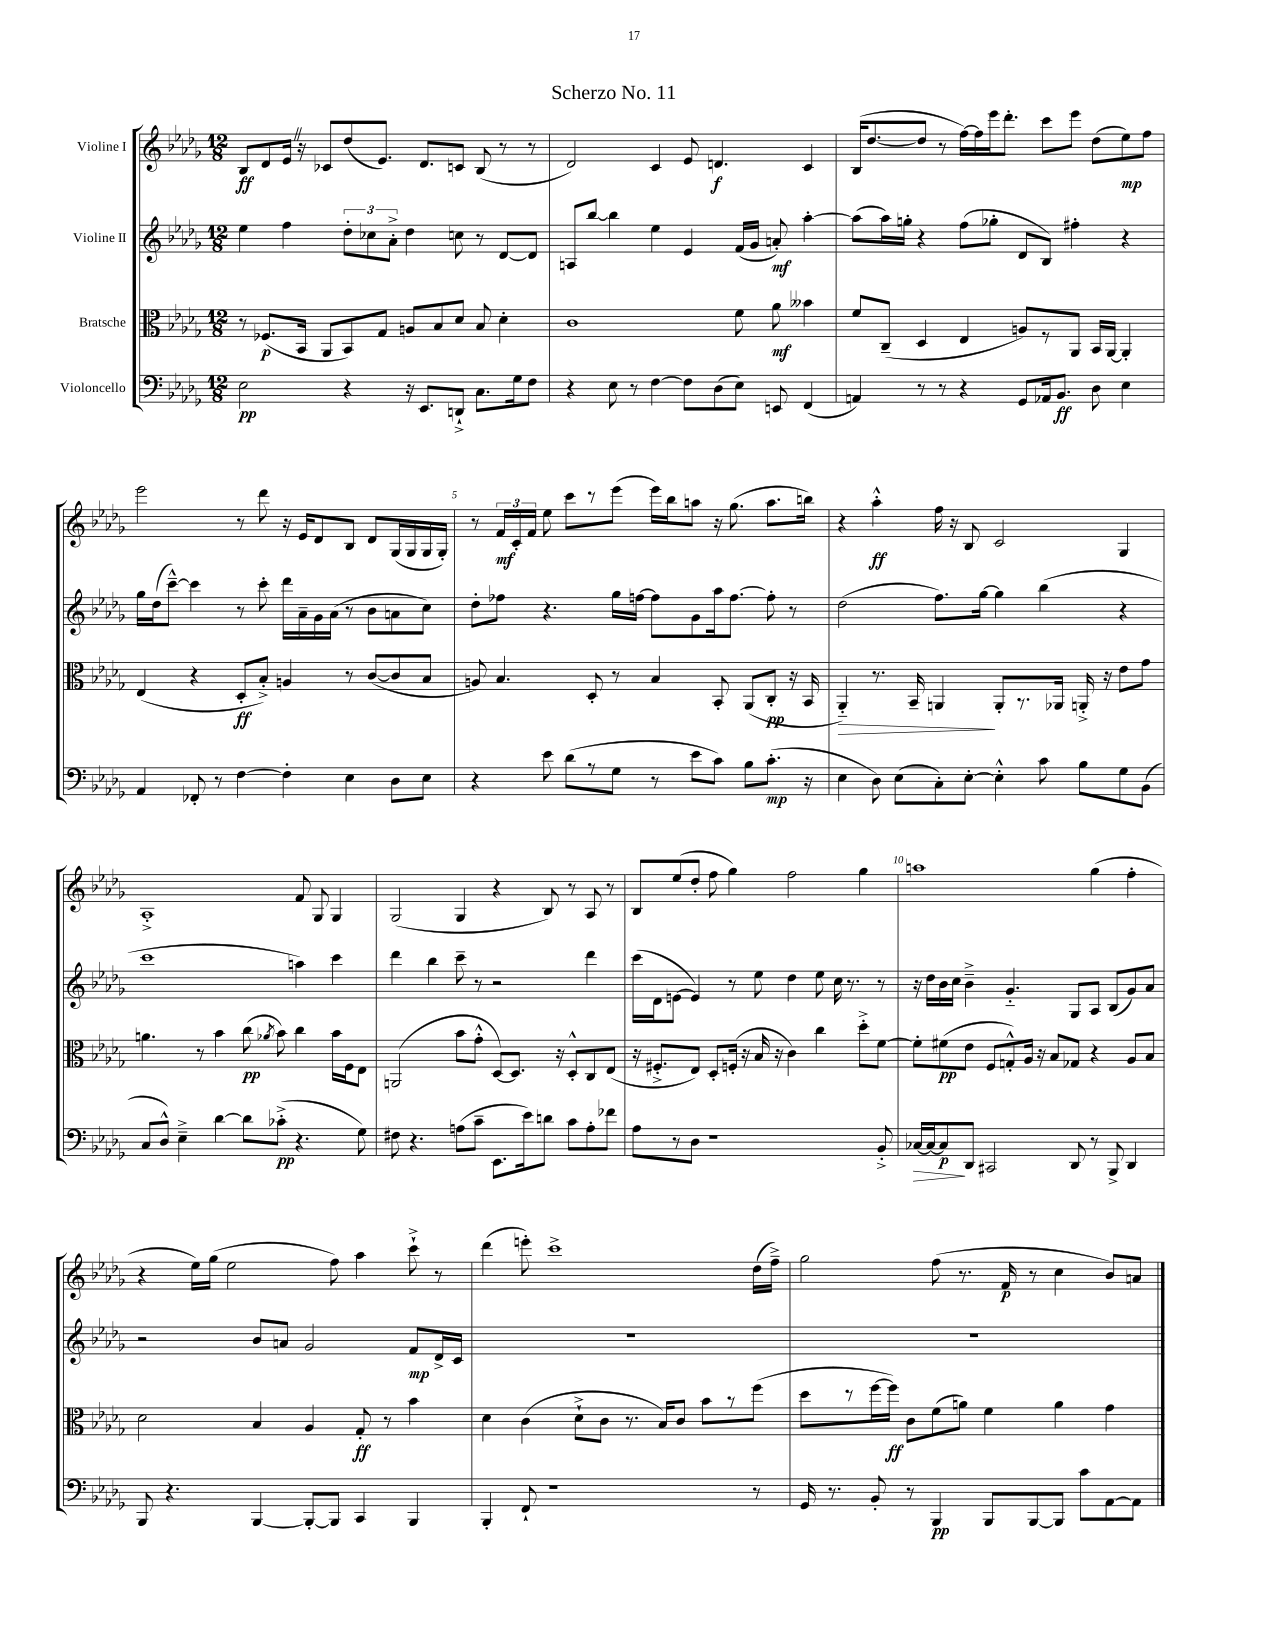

**kern	**kern	**kern	**kern
*staff4	*staff3	*staff2	*staff1
*clefF4	*clefC3	*clefG2	*clefG2
*k[b-e-a-d-g-]	*k[b-e-a-d-g-]	*k[b-e-a-d-g-]	*k[b-e-a-d-g-]
*M12/8	*M12/8	*M12/8	*M12/8
2E-	8r	4ee-	8B-
.	(8.F-	.	8d-
.	.	4ff	16e-
.	16BB-	.	16r
.	8AA-	.	8c-
4r	8BB-)	12dd-'	(8dd-
.	.	12cc-	.
.	8G-	.	8.e-)
.	.	12a-'^	.
16r	8A	4dd-	.
8.EE-	.	.	8.d-
.	8B-	.	.
8DD`^	8d-	8cc	8c
8.C	8B-	8r	(8B-
.	4d-'	[8d-	8r
16G-	.	.	.
8F	.	8d-]	8r
=	=	=	=
4r	1c	8A	2d-)
.	.	[8bb-	.
8E-	.	4bb-]	.
8r	.	.	.
[4F	.	4ee-	4c
8F]	.	4e-	8e-
(8D-	.	.	4.d
8E-)	8f	(16f	.
.	.	16g-	.
8EE	8a-	8a')	.
(4FF	4b--	[4aa-'	4c
=	=	=	=
4AA)	8f	(8aa-]	(16B-
.	.	.	[8.dd-
.	(8C~	16aa-)	.
.	.	16gg'	.
8r	4D-	4r	8dd-]
8r	.	.	8r
4r	4E-	(8ff	[16ff)
.	.	.	16ff]
.	.	8gg-'	16eee-
.	.	.	8.ddd-'
8GG-	8A)	8d-	.
16AA-	8r	8B-)	8ccc
8.BB-	.	.	.
.	8AA-	4ff#'	8eee-
8D-	16BB-	.	(8dd-
.	[16AA-	.	.
4E-	4AA-']	4r	8ee-)
.	.	.	8ff
=	=	=	=
4AA-	(4E-	16gg-	2eee-
.	.	(16dd-	.
.	.	[8ccc~^^)	.
8FF-'	4r	4ccc]	.
8r	.	.	.
[4F	8D-'	8r	8r
.	8B-'^)	8ccc'	8ddd-
4F']	4A	16ddd-	16r
.	.	16a-~	16e-
.	.	16g-	8d-
.	.	(16a-	.
4E-	8r	8r	8B-
.	([8c	8b-	8d-
8D-	8c]	8a	(16G-
.	.	.	16G-
8E-	8B-	8cc)	16G-
.	.	.	16G-')
=	=	=	=
4r	8A)	8dd-'	8r
.	4.B-	8ff-	24f
.	.	.	24c'
.	.	.	24f
8e-	.	4.r	8ee-
(8d-	.	.	8ccc
8r	8D-'	.	8r
8G-	8r	16gg-	(8eee-
.	.	[16ff	.
8r	4B-	8ff]	16eee-)
.	.	.	16bb-
8e-	.	8g-	8aa
8c)	8BB-'	16aa-	16r
.	.	[8.ff	(8.gg-
8B-	(8AA-	.	.
(8.c'	8C'	8ff']	8.aa
.	16r	8r	.
16r	16BB-	.	16bb)
=	=	=	=
4E-	4AA-'~)	(2dd-	4r
8D-)	8.r	.	4aa-'^^
(8E-	.	.	.
.	16BB-~	.	.
8C')	4AA	8.ff)	16ff
.	.	.	16r
[8E-'	.	.	8B-
.	.	[16gg-	.
4E-'^^]	8AA'	4gg-]	2c
.	8.r	.	.
8c	.	(4bb-	.
.	16AA-	.	.
8B-	16AA'^	.	.
.	16r	.	.
8G-	8e-	4r	4G-
(8BB-	8g-	.	.
=	=	=	=
8C	4.a	1ccc	1A-'^
8D-^^)	.	.	.
4E-~^	.	.	.
.	8r	.	.
[4d-	4b-	.	.
8d-]	(8cc	.	.
.	8qa-	.	.
(8c-'^	8b-)	.	.
4.r	4cc	4aa)	8f
.	.	.	8G-
.	16b-	4ccc	4G-
.	16F	.	.
8G-)	8E-	.	.
=	=	=	=
8F#	(2AA	4ddd-	(2G-
4.r	.	.	.
.	.	4bb-	.
(8A	8b-	8ccc~	4G-
8c~	8g-'^^	8r	.
8.EE-	[8D-)	2r	4r
.	8.D-]	.	.
16e-)	.	.	.
8d	.	.	8B-)
.	16r	.	.
8c	8D-'^^	.	8r
8A'	8C	4ddd-	8A-
8f-	(8E-	.	8r
=	=	=	=
8A-	16r	(16ccc	8B-
.	8.F#'^	16d-	.
8r	.	[8e	(8ee-
8D-	8E-)	4e])	8dd-'
1r	8D-'	.	8ff
.	(16F'	8r	4gg-)
.	16r	.	.
.	16B-	8ee-	.
.	16r	.	.
.	4c)	4dd-	2ff
.	4cc	8ee-	.
.	.	16cc	.
.	.	8.r	.
.	8dd-'^	.	4gg-
8BB-'^	[8f	8r	.
=	=	=	=
[16C-	8f']	16r	1aa
16C-_	.	16dd-	.
8C-]	(8f#	16b-	.
.	.	16cc	.
8DD-	8e-	4b-~^	.
2CC#	8F	.	.
.	8G'^^)	4.g-'~	.
.	16A-	.	.
.	16r	.	.
.	8B-	.	.
8DD-	8G-	8G-	.
8r	4r	8A-	(4gg-
8BBB-^	.	(8B-	.
4DD-	8A-	8g-)	4ff'
.	8B-	8a-	.
=	=	=	=
8BBB-	2d-	2r	4r
4.r	.	.	.
.	.	.	16ee-)
.	.	.	(16gg-
.	.	.	2ee-
[4BBB-	4B-	8b-	.
.	.	8a	.
8BBB-'_	4A-	2g-	.
8BBB-]	.	.	8ff)
4CC	8G-'	.	4aa-
.	8r	.	.
4BBB-	4b-	8f	8ccc`^
.	.	16d-^	8r
.	.	16c	.
=	=	=	=
4BBB-'	4d-	1.r	(4ddd-
8FF`	(4c	.	8eee')
1r	.	.	1ccc^
.	8d-`^	.	.
.	8c	.	.
.	8.r	.	.
.	16B-)	.	.
.	8c	.	.
.	8b-	.	.
.	8r	.	.
8r	(8ff	.	(16dd-
.	.	.	16ff~^)
=	=	=	=
16GG-	8dd-	1.r	2gg-
8.r	.	.	.
.	8r	.	.
8BB-'	[16ff	.	.
.	16ff])	.	.
8r	8c	.	.
4BBB-	(8f	.	(8ff
.	8a)	.	8.r
8BBB-	4f	.	.
.	.	.	16f
[8BBB-	.	.	8r
8BBB-]	4a	.	4cc
8c	.	.	.
[8AA-	4g-	.	8b-)
8AA-]	.	.	8a
==	==	==	==
*-	*-	*-	*-
